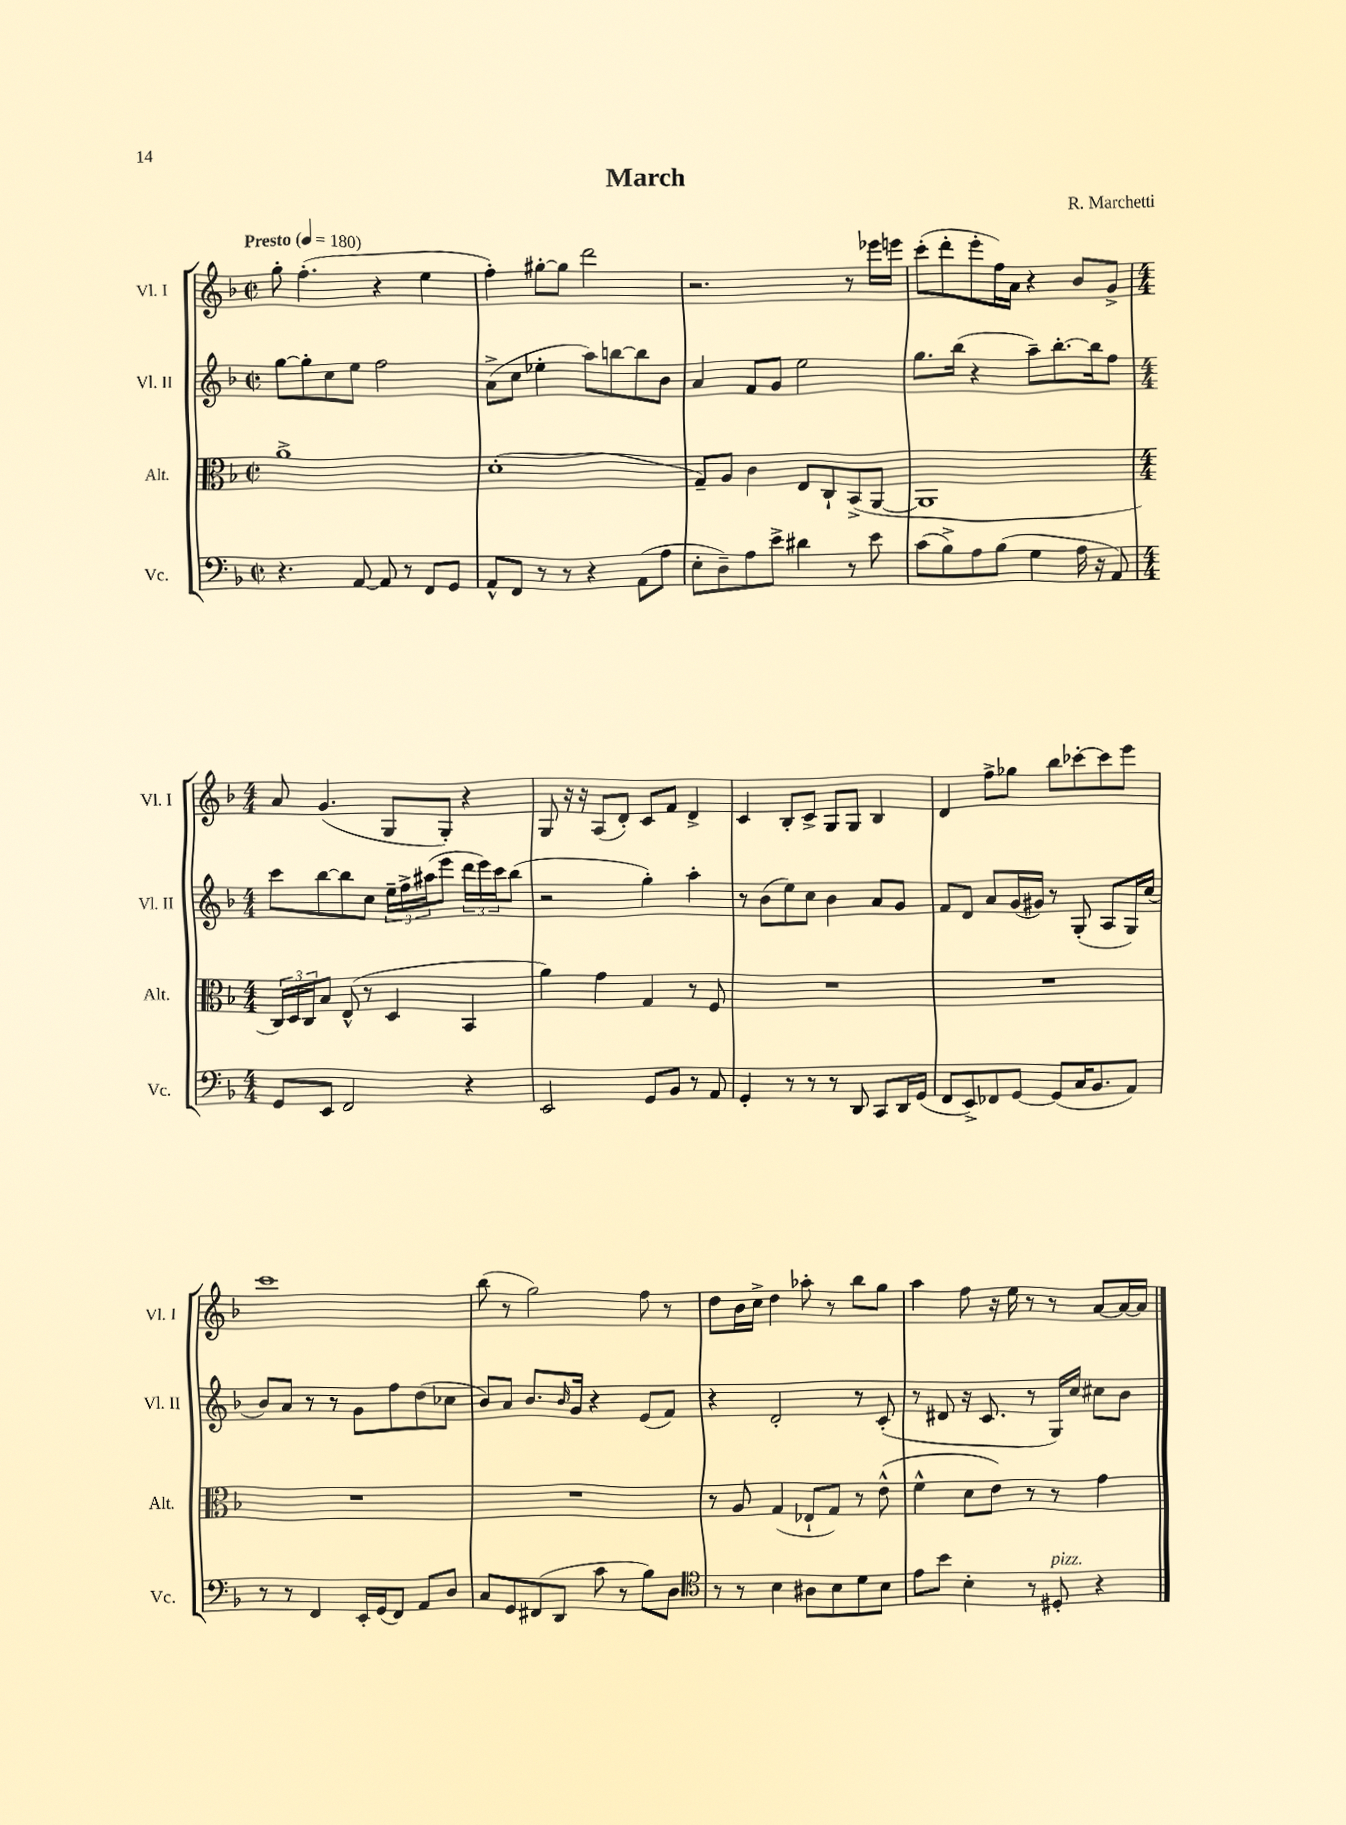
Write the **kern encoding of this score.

**kern	**kern	**kern	**kern
*staff4	*staff3	*staff2	*staff1
*clefF4	*clefC3	*clefG2	*clefG2
*k[b-]	*k[b-]	*k[b-]	*k[b-]
*M2/2	*M2/2	*M2/2	*M2/2
*met(c|)	*met(c|)	*met(c|)	*met(c|)
*MM180	*MM180	*MM180	*MM180
4.r	1a^	[8gg	8gg'
.	.	8gg']	(4.ff'
.	.	8cc	.
[8AA	.	8ee	.
8AA]	.	2ff	4r
8r	.	.	.
8FF	.	.	4ee
8GG	.	.	.
=	=	=	=
8AA^^	(1d'	(8a^	4ff')
8FF	.	8cc	.
8r	.	4ee-'	[8gg#'
8r	.	.	8gg#]
4r	.	8aa)	2ddd
.	.	[8bb	.
(8AA	.	8bb]	.
8A	.	8b-	.
=	=	=	=
8E'	8G~)	4a	2.r
8D~)	8A	.	.
8A	4c	8f	.
8e^	.	8g	.
4d#	8E	2ee	.
.	8C`	.	.
8r	(8BB-^	.	8r
8e	[8AA	.	16eee-
.	.	.	16eee
=	=	=	=
(8c	1AA]	8.gg	(8ccc'
8B-^)	.	.	8ddd'
.	.	(16bb-	.
8A	.	4r	8eee'
(8B-	.	.	16ff)
.	.	.	16a
4G	.	8aa~)	4r
.	.	[8.bb-'	.
16A	.	.	8b-
16r	.	16bb-]	.
8AA)	.	8ff	8g^
=	=	=	=
*M4/4	*M4/4	*M4/4	*M4/4
8GG	24C)	8ccc	8a
.	24D	.	.
.	24C	.	.
8EE	8B-	[8bb-	(4.g
2FF	(8E^^	8bb-]	.
.	8r	8cc	.
.	4D	24ee~	8G
.	.	24ff^	.
.	.	(24aa#	.
.	.	8eee	8G')
4r	4BB-	24ddd	4r
.	.	24eee)	.
.	.	24ccc	.
.	.	(8bb-	.
=	=	=	=
2EE	4a)	2r	8G
.	.	.	16r
.	.	.	16r
.	4g	.	(8A
.	.	.	8d')
8GG	4G	4gg')	8c
8BB-	.	.	8f
8r	8r	4aa'	4d^
8AA	8F	.	.
=	=	=	=
4GG'	1r	8r	4c
.	.	(8b-	.
8r	.	8ee)	8B-'
8r	.	8cc	8c^
8r	.	4b-	8G
8DD	.	.	8G
8CC	.	8a	4B-
16DD	.	8g	.
(16GG	.	.	.
=	=	=	=
8FF	1r	8f	4d
8EE^)	.	8d	.
8FF-	.	8a	8ff^
[8GG	.	(16g	8gg-
.	.	16g#)	.
(8GG]	.	8r	8bb-
16C	.	(8G'	[8ccc-'
8.BB-	.	.	.
.	.	8A	8ccc-]
8AA)	.	16G)	8eee
.	.	(16cc	.
=	=	=	=
8r	1r	8b-)	1ccc
8r	.	8a	.
4FF	.	8r	.
.	.	8r	.
16EE'	.	8g	.
(16GG	.	.	.
8FF)	.	8ff	.
8AA	.	(8dd	.
8D	.	8cc-	.
=	=	=	=
8C	1r	8b-)	(8bb-
8GG	.	8a	8r
(8FF#	.	8.b-	2gg)
8DD	.	.	.
.	.	16qqb-	.
.	.	16g	.
8c	.	4r	.
8r	.	.	.
8B-)	.	(8e	8ff
8D	.	8f)	8r
=	=	=	=
*clefC4	*	*	*
8r	8r	4r	8dd
8r	8A	.	16b-
.	.	.	16cc^
4B-	(4G	2d'	4dd
8A#	8E-`	.	8aa-'
8B-	8G)	.	8r
8d	8r	8r	8bb-
8B-	(8e^^	(8c'	8gg
=	=	=	=
8e	4f^^	8r	4aa
8b-	.	8d#	.
4B-'	8d	16r	8ff
.	.	8.c	.
.	8e)	.	16r
.	.	.	16ee
8r	8r	8r	8r
8D#'	8r	16G)	8r
.	.	16cc	.
4r	4g	8cc#	[8a
.	.	8b-	16a_
.	.	.	16a]
==	==	==	==
*-	*-	*-	*-
